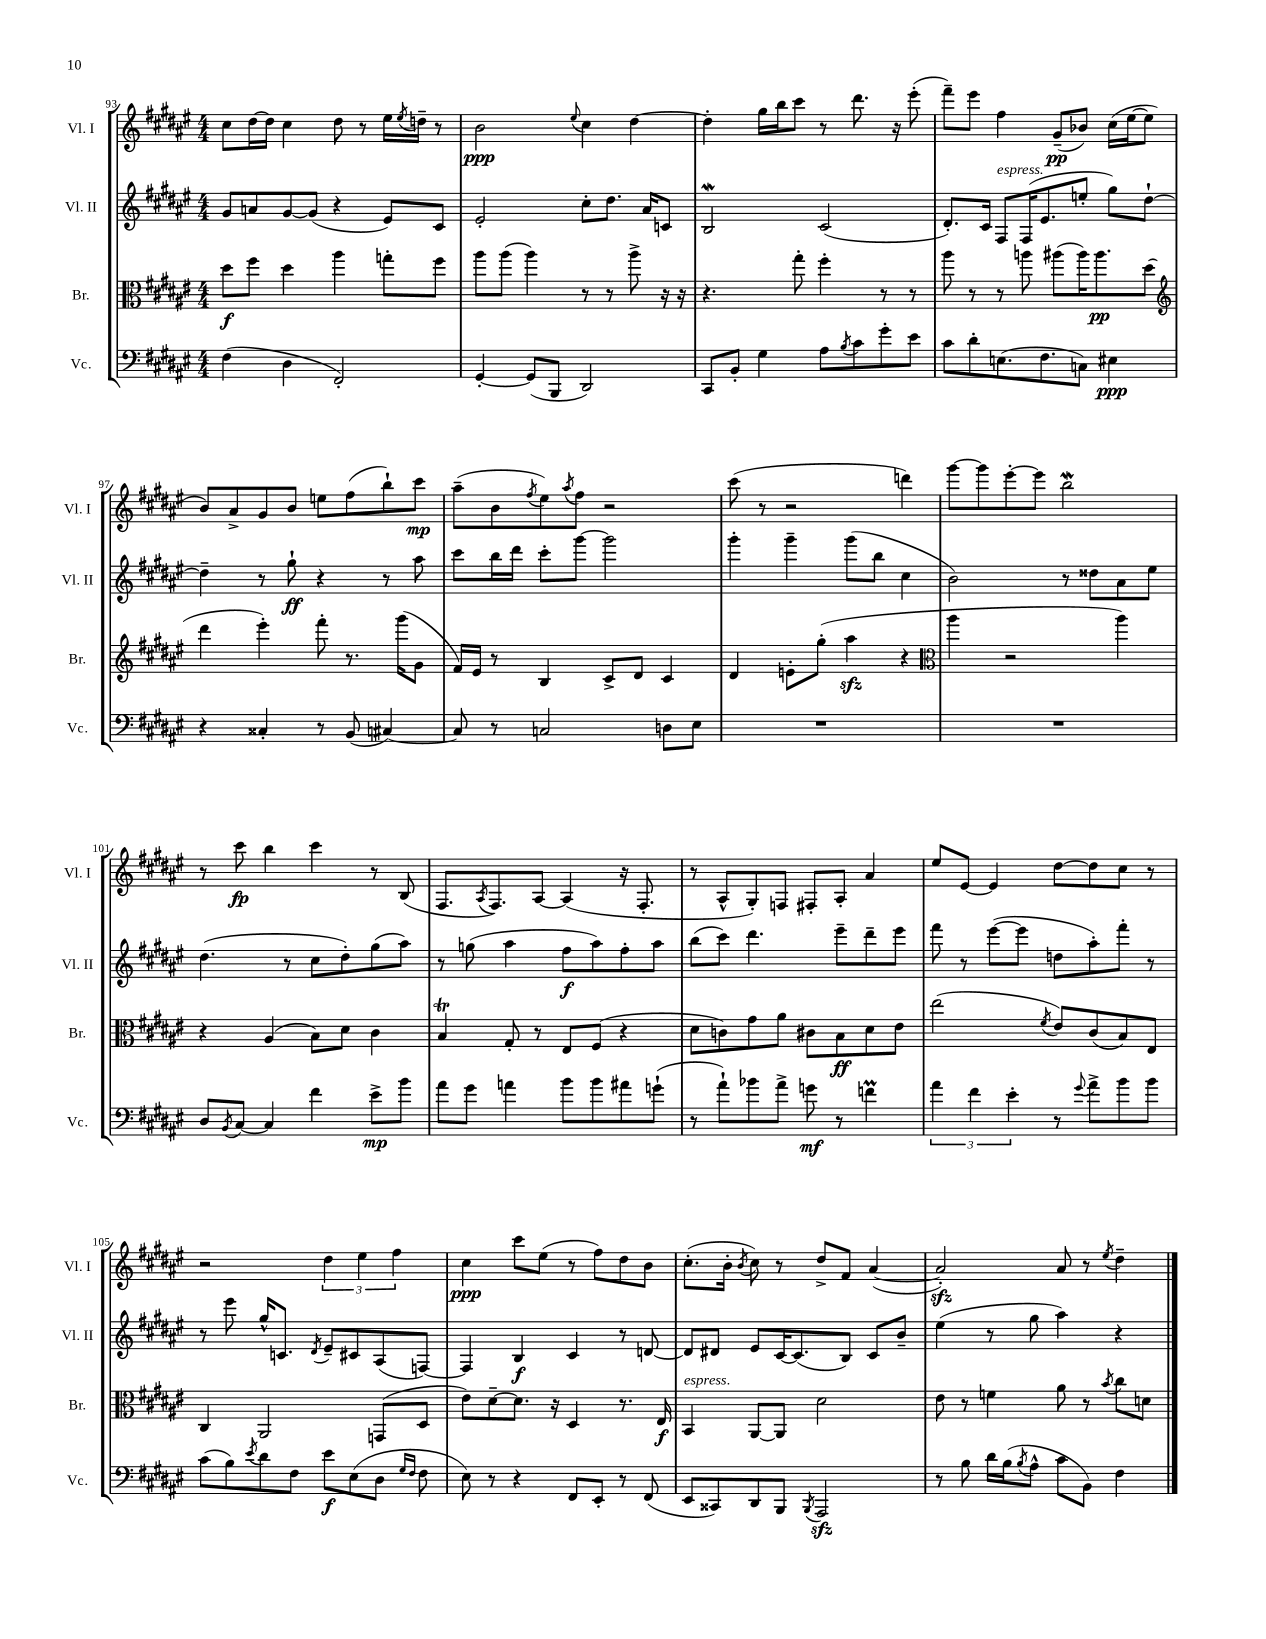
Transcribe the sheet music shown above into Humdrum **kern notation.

**kern	**dynam	**kern	**dynam	**kern	**dynam	**kern	**dynam
*part4	*part4	*part3	*part3	*part2	*part2	*part1	*part1
*staff4	*staff4	*staff3	*staff3	*staff2	*staff2	*staff1	*staff1
*I"Vc.	*	*I"Br.	*	*I"Vl. II	*	*I"Vl. I	*
*I'Vc.	*	*I'Br.	*	*I'Vl. II	*	*I'Vl. I	*
*clefF4	*	*clefC3	*	*clefG2	*	*clefG2	*
*k[f#c#g#d#a#e#]	*	*k[f#c#g#d#a#e#]	*	*k[f#c#g#d#a#e#]	*	*k[f#c#g#d#a#e#]	*
*M4/4	*	*M4/4	*	*M4/4	*	*M4/4	*
=93	=93	=93	=93	=93	=93	=93	=93
(4F#\	.	8dd#\L	f	8g#/L	.	8cc#\L	.
.	.	8ff#\J	.	8an/	.	[16dd#\L	.
.	.	.	.	.	.	16dd#\JJ]	.
4D#\	.	4dd#\	.	[8g#/	.	4cc#\	.
.	.	.	.	(8g#/J]	.	.	.
2FF#'/)	.	4aa#\	.	4r	.	8dd#\	.
.	.	.	.	.	.	8r	.
.	.	8ggn'\L	.	8e#/L)	.	16ee#\LL	.
.	.	.	.	.	.	8qee#/	.
.	.	.	.	.	.	16ddn~\JJ	.
.	.	8ff#\J	.	8c#/J	.	8r	.
=94	=94	=94	=94	=94	=94	=94	=94
[4GG#'/	.	8aa#\L	.	2e#'/	.	2b\	ppp
.	.	(8aa#\J	.	.	.	.	.
(8GG#/L]	.	4aa#\)	.	.	.	.	.
8BBB/J	.	.	.	.	.	.	.
.	.	.	.	.	.	8qqee#/	.
2DD#/)	.	8r	.	8cc#'\L	.	4cc#\	.
.	.	8r	.	8.dd#\J	.	.	.
.	.	8aa#^\	.	.	.	[4dd#\	.
.	.	.	.	16a#/KL	.	.	.
.	.	16r	.	8cn/J	.	.	.
.	.	16r	.	.	.	.	.
=95	=95	=95	=95	=95	=95	=95	=95
8CC#/L	.	4.r	.	2Bw/	.	4dd#'\]	.
8BB'/J	.	.	.	.	.	.	.
4G#\	.	.	.	.	.	16gg#\LL	.
.	.	.	.	.	.	16bb\J	.
.	.	8gg#'\	.	.	.	8ccc#\J	.
8A#\L	.	4ff#'\	.	(2c#/	.	8r	.
8qB/	.	.	.	.	.	.	.
8c#\	.	.	.	.	.	8.ddd#\	.
8g#'\	.	8r	.	.	.	.	.
.	.	.	.	.	.	16r	.
8e#\J	.	8r	.	.	.	(8eee#'\	.
=96	=96	=96	=96	=96	=96	=96	=96
8c#\L	.	8aa#\	.	8.d#'/L)	.	8fff#~\L)	.
8d#'\	.	8r	.	.	.	8eee#\J	.
.	.	.	.	16c#/Jk	.	.	.
!	!	!	!	!LO:TX:a:i:t=espress.	!	!	!
(8.En\	.	8r	.	8F#/L	.	4ff#\	.
.	.	8aan\	.	(16F#/K	.	.	.
8.F#\	.	.	.	8.e#/	.	.	.
.	.	(8aa#X\L	.	.	.	(8g#~/L	pp
8Cn\J)	.	16aa#\K)	.	8een'/J	.	8b-X/J)	.
.	.	8.aa#\	pp	.	.	.	.
4E#X\	ppp	.	.	8gg#\L)	.	(16cc#\LL	.
.	.	.	.	.	.	[16ee#\J	.
.	.	(8dd#\J	.	[8dd#`\J	.	8ee#\J]	.
!!LO:LB:g=z
=97	=97	=97	=97	=97	=97	=97	=97
*	*	*clefG2	*	*	*	*	*
4r	.	4ddd#\	.	4dd#~\]	.	8b/L)	.
.	.	.	.	.	.	8a#^/	.
4C##X'/	.	4eee#'\)	.	8r	.	8g#/	.
.	.	.	.	8gg#`\	ff	8b/J	.
8r	.	8fff#'\	.	4r	.	8een\L	.
(8BB/	.	8.r	.	.	.	(8ff#\	.
[4C#X/)	.	.	.	8r	.	8bb`\)	.
.	.	(16ggg#\KL	.	.	.	.	.
.	.	8g#\J	.	8aa#\	.	8ccc#\J	mp
=98	=98	=98	=98	=98	=98	=98	=98
8C#/]	.	16f#/LL)	.	8ccc#\L	.	(8aa#~\L	.
.	.	16e#/JJ	.	.	.	.	.
8r	.	8r	.	16bb\L	.	8b\	.
.	.	.	.	16ddd#\JJ	.	.	.
.	.	.	.	.	.	8qff#/	.
2Cn/	.	4B/	.	8ccc#'\L	.	8ee#\)	.
.	.	.	.	.	.	8qaa#/	.
.	.	.	.	[8ggg#\J	.	8ff#\J	.
.	.	8c#^/L	.	2ggg#\]	.	2r	.
.	.	8d#/J	.	.	.	.	.
8Dn\L	.	4c#/	.	.	.	.	.
8E#\J	.	.	.	.	.	.	.
=99	=99	=99	=99	=99	=99	=99	=99
1r	.	4d#/	.	4ggg#'\	.	(8ccc#\	.
.	.	.	.	.	.	8r	.
.	.	8en'\L	.	4ggg#~\	.	2r	.
.	.	(8gg#'\J	.	.	.	.	.
.	.	4aa#zz\	.	(8ggg#\L	.	.	.
.	.	.	.	8bb\J	.	.	.
.	.	4r	.	4cc#\	.	4dddn\)	.
=100	=100	=100	=100	=100	=100	=100	=100
*	*	*clefC3	*	*	*	*	*
1r	.	4aa#\	.	2b\)	.	[8ggg#\L	.
.	.	.	.	.	.	8ggg#\]	.
.	.	2r	.	.	.	[8eee#'\	.
.	.	.	.	.	.	8eee#\J]	.
.	.	.	.	8r	.	2bbw\	.
.	.	.	.	8dd##X\L	.	.	.
.	.	4aa#\)	.	8a#\	.	.	.
.	.	.	.	8ee#\J	.	.	.
!!LO:LB:g=z
=101	=101	=101	=101	=101	=101	=101	=101
8D#/L	.	4r	.	(4.dd#\	.	8r	.
8qBB/	.	.	.	.	.	.	.
[8C#/J	.	.	.	.	.	8ccc#\	fp
4C#/]	.	(4A#/	.	.	.	4bb\	.
.	.	.	.	8r	.	.	.
4f#\	.	8B\L)	.	8cc#\L	.	4ccc#\	.
.	.	8d#\J	.	8dd#'\)	.	.	.
8e#^\L	mp	4c#\	.	(8gg#\	.	8r	.
8b\J	.	.	.	8aa#\J)	.	(8B/	.
=102	=102	=102	=102	=102	=102	=102	=102
8a#\L	.	4BT/	.	8r	.	8.F#/L	.
8g#\J	.	.	.	(8ggn\	.	.	.
.	.	.	.	.	.	8qA#/	.
.	.	.	.	.	.	8.F#/)	.
4an\	.	8G#'/	.	4aa#\	.	.	.
.	.	8r	.	.	.	[8A#/J	.
8b\L	.	8E#/L	.	8ff#\L	f	(4A#/]	.
8b\	.	(8F#/J	.	8aa#\)	.	.	.
8a#X\	.	4r	.	8ff#'\	.	16r	.
.	.	.	.	.	.	8.F#'/	.
(8gn`\J	.	.	.	8aa#\J	.	.	.
=103	=103	=103	=103	=103	=103	=103	=103
8r	.	8d#\L	.	(8bb\L	.	8r	.
8a#`\L)	.	8cn\)	.	8ccc#\J)	.	8A#^^/L	.
8b-X\	.	8g#\	.	4.ddd#\	.	8G#'/)	.
8a#^\J	.	8a#\J	.	.	.	8Fn/J	.
8gn\	mf	8c#X\L	.	.	.	8F#X'/L	.
8r	.	8B\	ff	8eee#~\L	.	8A#'/J	.
4fnM\	.	8d#\	.	8ddd#~\	.	4a#/	.
.	.	8e#\J	.	8eee#\J	.	.	.
=104	=104	=104	=104	=104	=104	=104	=104
6a#\	.	(2ee#\	.	8fff#\	.	8ee#/L	.
.	.	.	.	8r	.	[8e#/J	.
6f#\	.	.	.	.	.	.	.
.	.	.	.	([8eee#\L	.	4e#/]	.
6e#'\	.	.	.	.	.	.	.
.	.	.	.	8eee#\J]	.	.	.
.	.	8qf#/	.	.	.	.	.
8r	.	8e#/L)	.	8ddn\L	.	[8dd#\L	.
8qqg#/	.	.	.	.	.	.	.
8a#^\L	.	(8c#/	.	8aa#'\)	.	8dd#\]	.
8b\	.	8B/)	.	8fff#'\J	.	8cc#\J	.
8b\J	.	8E#/J	.	8r	.	8r	.
!!LO:LB:g=z
=105	=105	=105	=105	=105	=105	=105	=105
(8c#\L	.	4C#/	.	8r	.	2r	.
8B\)	.	.	.	8eee#\	.	.	.
8qe#/	.	.	.	.	.	.	.
8d#\	.	2AA#/	.	16gg#^^/KL	.	.	.
.	.	.	.	8.cn/J	.	.	.
8F#\J	.	.	.	.	.	.	.
.	.	.	.	8qd#/	.	.	.
8e#\L	f	.	.	8e#~/L	.	6dd#\	.
(8E#\	.	.	.	8c#X/	.	.	.
.	.	.	.	.	.	6ee#\	.
8D#\J	.	(8GGn/L	.	(8A#/	.	.	.
.	.	.	.	.	.	6ff#\	.
16qqG#/LL	.	.	.	.	.	.	.
16qqF#/JJ	.	.	.	.	.	.	.
8F#\	.	8D#/J	.	[8Fn/J)	.	.	.
=106	=106	=106	=106	=106	=106	=106	=106
8E#\)	.	8e#\L)	.	4F/]	.	4cc#\	ppp
8r	.	[8d#~\	.	.	.	.	.
4r	.	8.d#\J]	.	4B/	f	8ccc#\L	.
.	.	.	.	.	.	(8ee#\J	.
.	.	16r	.	.	.	.	.
8FF#/L	.	4D#/	.	4c#/	.	8r	.
8EE#'/J	.	.	.	.	.	8ff#\L)	.
8r	.	8.r	.	8r	.	8dd#\	.
(8FF#/	.	.	.	[8dn/	.	8b\J	.
.	.	16E#/	f	.	.	.	.
=107	=107	=107	=107	=107	=107	=107	=107
!	!	!LO:TX:a:i:t=espress.	!	!	!	!	!
8EE#/L	.	4BB/	.	8d/L]	.	(8.cc#'\L	.
8CC##X/)	.	.	.	8d#X/J	.	.	.
.	.	.	.	.	.	16b'\Jk	.
.	.	.	.	.	.	8qb/	.
8DD#/	.	[8AA#/L	.	8e#/L	.	8cc#\)	.
8BBB/J	.	8AA#/J]	.	[16c#/K	.	8r	.
.	.	.	.	(8.c#/]	.	.	.
8qBBB/	.	.	.	.	.	.	.
2AAA#zz/	.	2d#\	.	.	.	8dd#^/L	.
.	.	.	.	8B/J)	.	8f#/J	.
.	.	.	.	8c#/L	.	([4a#/	.
.	.	.	.	8b~/J	.	.	.
=108	=108	=108	=108	=108	=108	=108	=108
8r	.	8e#\	.	(4ee#\	.	2a#zz'/])	.
8B\	.	8r	.	.	.	.	.
16d#\LL	.	4fn\	.	8r	.	.	.
(16B\J	.	.	.	.	.	.	.
8qB/	.	.	.	.	.	.	.
8A#^^\J	.	.	.	8gg#\	.	.	.
8c#\L	.	8a#\	.	4aa#\)	.	8a#/	.
8BB\J)	.	8r	.	.	.	8r	.
.	.	8qb/	.	.	.	8qee#/	.
4F#\	.	8cc#\L	.	4r	.	4dd#~\	.
.	.	8dn\J	.	.	.	.	.
==	==	==	==	==	==	==	==
*-	*-	*-	*-	*-	*-	*-	*-
